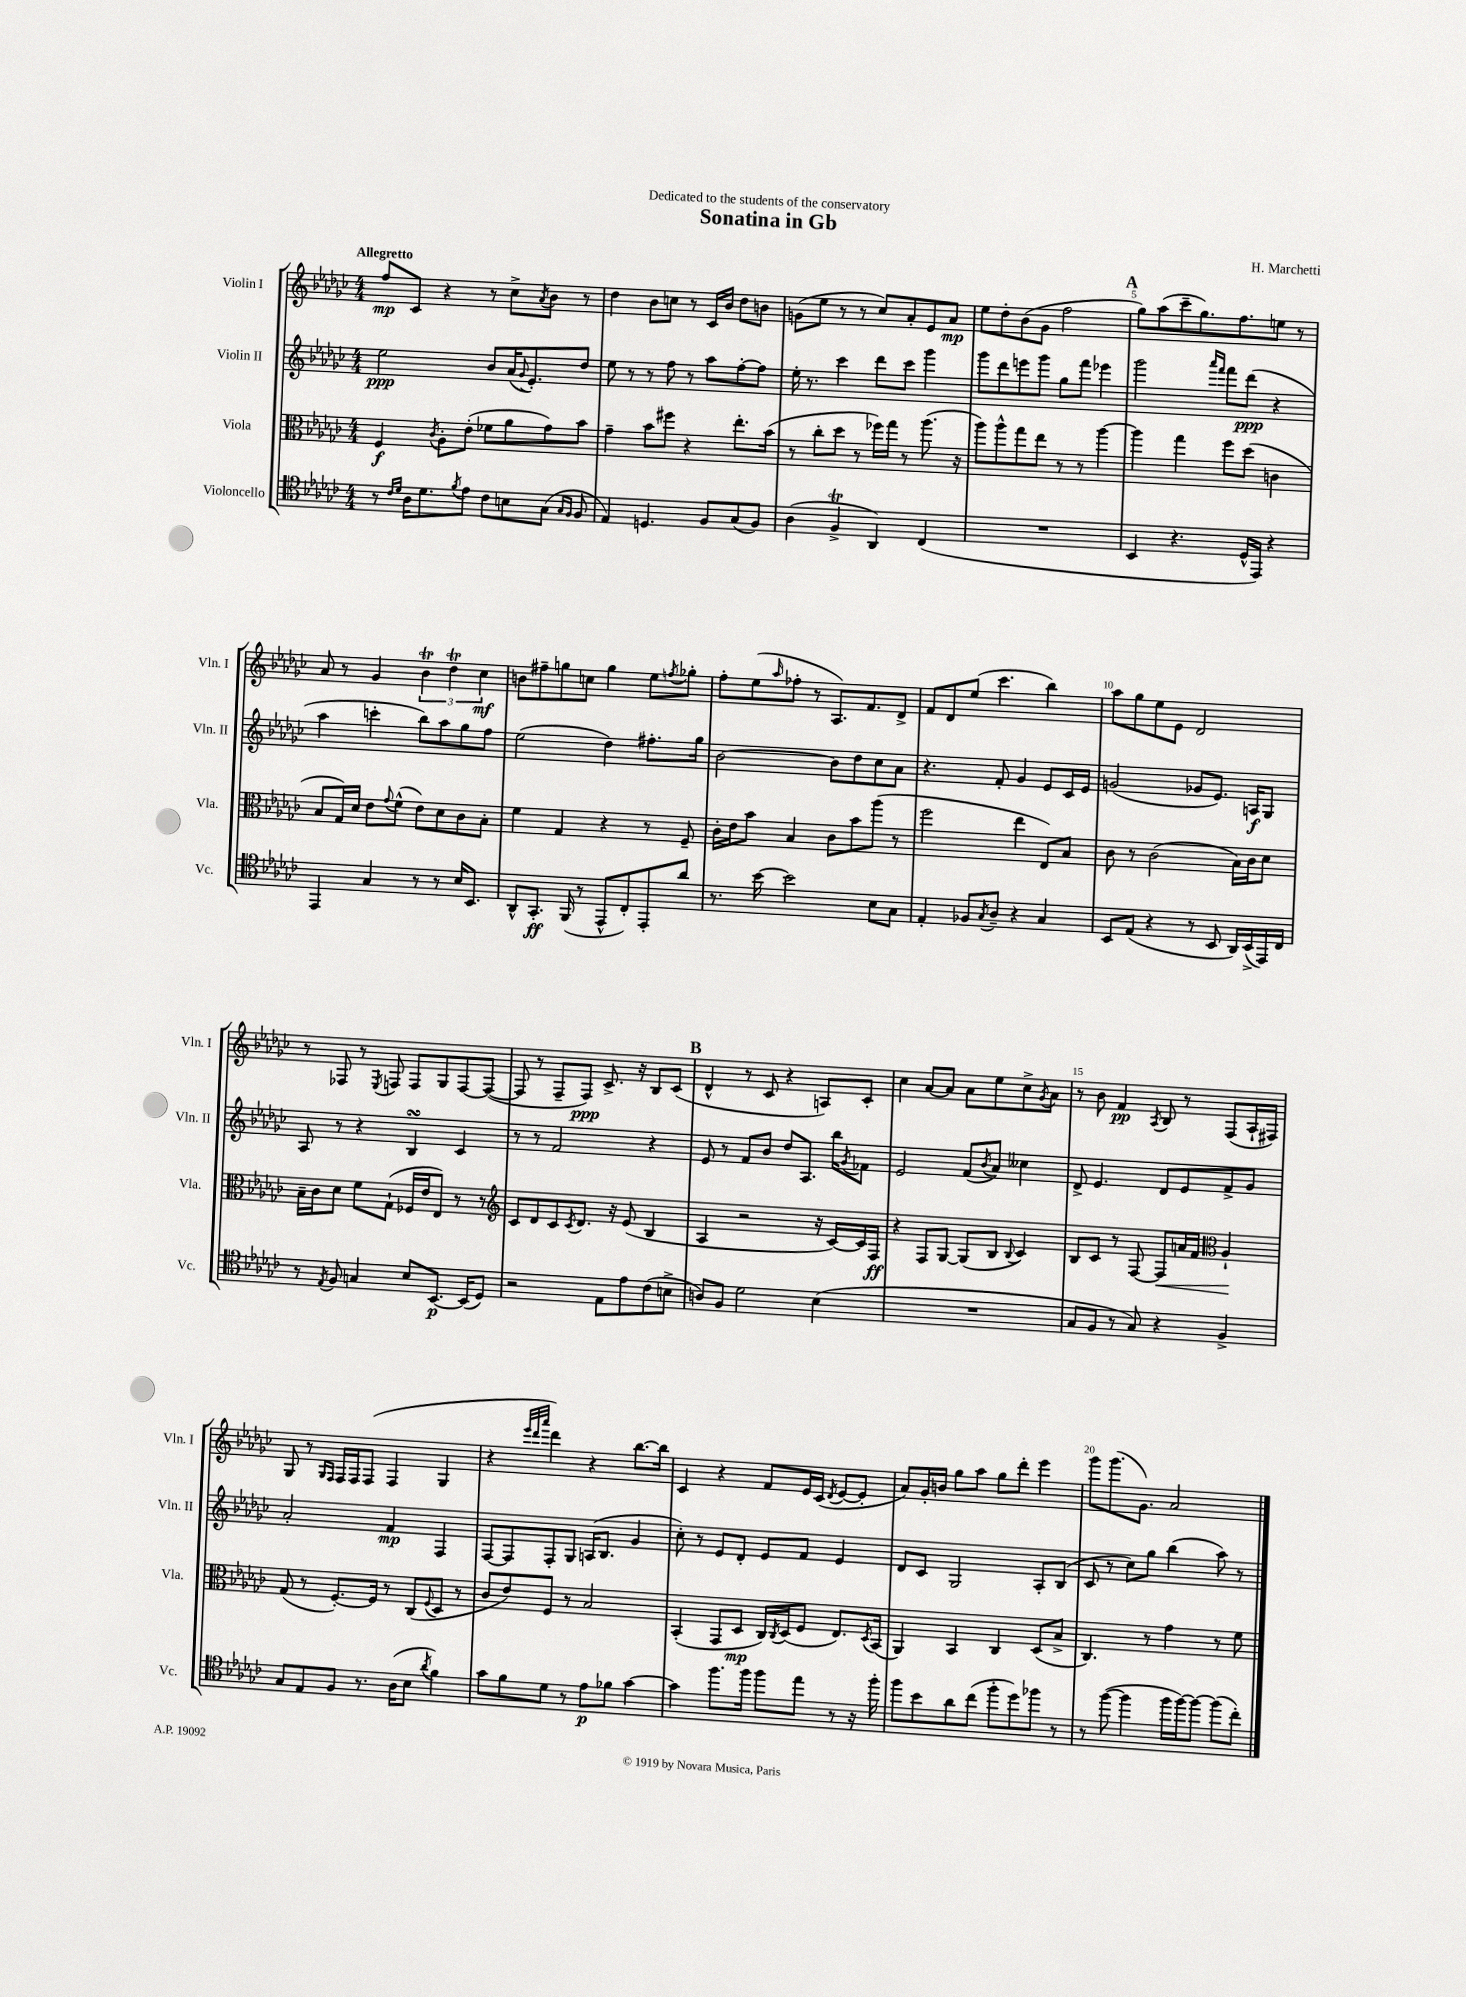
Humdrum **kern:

**kern	**kern	**kern	**kern
*staff4	*staff3	*staff2	*staff1
*clefC4	*clefC3	*clefG2	*clefG2
*k[b-e-a-d-g-c-]	*k[b-e-a-d-g-c-]	*k[b-e-a-d-g-c-]	*k[b-e-a-d-g-c-]
*M4/4	*M4/4	*M4/4	*M4/4
8r	4F	2ee-	8ff
16qqc-	.	.	.
16qqd-	.	.	.
16A-	.	.	8c-
8.d-	.	.	.
.	8qc-	.	.
.	8A-'	.	4r
8qf	.	.	.
8e-	(8e-'	.	.
8c-	8f-	8b-	8r
8B	8a-	(16a-	8cc-^
.	.	8qqg-	.
.	.	8.e-')	.
.	.	.	8qa-
(8G-	8g-)	.	8b-
16qqG-	.	.	.
16qqF	.	.	.
8F	8b-	8dd-	8r
=	=	=	=
4E-)	4g-~	8ee-	4dd-
.	.	8r	.
4.D	8b-	8r	8b-
.	8ff#	8ff	8cc
.	4r	8r	8r
8F	.	8aa-	16c-
.	.	.	16b-
(8G-	8.ee-'	[8ff'	8dd-
8F)	.	8ff]	8b
.	(16b-	.	.
=	=	=	=
(4A-	8r	16ee-'	(8g
.	.	8.r	.
.	8cc-'	.	8ee-
4F^	8dd-	4ccc-	8r
.	8r	.	8r
4AA-)	16ff-)	8ddd-	8cc-)
.	16gg-	.	.
.	8r	8ccc-	8a-'
(4C-	(8.aa-	4ggg-	8e-
.	.	.	8a-
.	16r	.	.
=	=	=	=
1r	8aa-)	8ggg-	8ee-
.	8aa-^^	8ddd-	8dd-'
.	8gg-	8eee	(8b-
.	8ee-	8ggg-	8g-
.	8r	8gg-	2ff
.	8r	8fff	.
.	[4aa-	4eee-	.
=	=	=	=
4BB-	4aa-]	2ggg-	8gg-)
.	.	.	(8aa-
4.r	4gg-	.	8ccc-~
.	.	.	8.gg-)
.	.	16qqaaa-	.
.	.	16qqfff	.
.	8ff	8fff	.
.	.	.	8.ff
16D-^^	(8dd-	(8ddd-	.
16EE-)	.	.	.
4r	4c	4r	8ee
.	.	.	8r
=	=	=	=
4EE-	8B-	4aa-	8a-
.	16G-)	.	8r
.	16d-	.	.
4G-	8e-	4ccc'	4g-
.	8qqg-	.	.
.	(8f^^	.	.
8r	8e-)	8bb-)	6b-
8r	8d-	8aa-	.
.	.	.	6dd-
16B-	8c-	8gg-	.
8.BB-	.	.	.
.	.	.	6cc-
.	8B-'	8ff	.
=	=	=	=
8AA-^^	4f	(2ee-	8b
8.GG-'	.	.	8ff#~
.	4G-	.	8gg
(16FF	.	.	.
8r	.	.	8cc
8EE-^^	4r	4dd-)	4gg
8C-')	.	.	.
8EE-'	8r	8.ff#'	8ee-
.	.	.	8qff
8a-	8F~	.	8gg-'
.	.	16gg-	.
=	=	=	=
8.r	16c-'	[2b-	8ff'
.	16e-	.	.
.	8b-	.	(8ee-
[16b-	.	.	.
.	.	.	16qqaa-
2b-]	4B-	.	8ff-'
.	.	.	8r
.	8c-	8b-]	8.A-)
.	8b-	8dd-	.
.	.	.	8.f
8B-	(8aa-	8cc-	.
8G-	8r	8a-	8d-^
=	=	=	=
4E-'	2ff	4.r	8f
.	.	.	8d-
8F-	.	.	(8ee-
8qG-	.	.	.
8A-~	.	8f'	4.ccc-
4r	4ee-	4g-	.
4G-	8E-)	8e-	4bb-)
.	8B-	16c-	.
.	.	16e-	.
=	=	=	=
8BB-	8c-	(2g	8aa-
(8E-	8r	.	8gg-
4r	(2c-	.	8ee-
.	.	.	8e-
8r	.	8g-	2d-
8BB-	.	8.e-)	.
16AA-)	16B-)	.	.
(16BB-^	16c-	16A	.
16EE-)	8d-	8G-	.
16C-	.	.	.
=	=	=	=
8r	16B-~	8A-	8r
.	16c-	.	.
8qE-	.	.	.
8F	8d-	8r	8F-
4G	8f	4r	8r
.	.	.	8qE-
.	(8G-`	.	8F
8B-	16F-	4B-	8F
.	16e-	.	.
[8.BB-	8E-)	.	8G-
.	8r	4c-	[8F
(16BB-]	.	.	.
8D-)	8r	.	(8F_
=	=	=	=
*	*clefG2	*	*
2r	8c-	8r	8F]
.	8d-	8r	8r
.	8c-	2f	8F~
.	8qc-	.	.
.	8.d-	.	8F)
8E-	.	.	8.c-^
.	16r	.	.
8e-	(8e-	.	.
.	.	.	16r
(8c-	4B-	4r	8B-
8B^	.	.	(8c-
=	=	=	=
8A)	4A-	8e-	4d-^^
8F	.	8r	.
2d-	2r	8f	8r
.	.	8b-	8c-
.	.	8dd-	4r
.	.	8.A-	.
(4B-	16r	.	8A)
.	[16c-)	16bb-	.
.	.	8qg-	.
.	16c-]	8f-	8c-'
.	16F	.	.
=	=	=	=
1r	4r	2e-	4cc-
.	8F	.	[8a-
.	[8G-	.	8a-]
.	(8G-]	(8f	8a-
.	.	8qb-	.
.	8B-	8a-)	8ee-
.	8qqB-	.	.
.	4c-)	4cc--	8cc-^
.	.	.	8qg-
.	.	.	8a-
=	=	=	=
8G-	8B-	8d-^	8r
8F	8c-	4.e-	8b-
8r	8r	.	4f
8G-)	[8F	.	.
.	.	.	8qA-
4r	8F]	8d-	8B-
.	16a	8e-	8r
.	16f	.	.
*	*clefC3	*	*
4F^	4A-`	8f^	(8F
.	.	8g-	16A-`
.	.	.	16F#)
=	=	=	=
8G-	(8G-	2a-'	8G-
8E-	8r	.	8r
.	.	.	16qqG-
.	.	.	16qqF
8F	[8.F')	.	16F
.	.	.	16F
8.r	.	.	(8F
.	16F]	.	.
.	8r	4f	4F
(16A-	.	.	.
8B-	(8C-	.	.
8qa-	8qqF	.	.
4f)	8D-	4F	4G-
.	8r	.	.
=	=	=	=
8g-	8c-	[8F	4r
8f	8e-)	8F]	.
.	.	.	32qqeee-
.	.	.	32qqddd-
.	.	.	32qqaaa-
8d-	8F	8F'	4ddd-)
8r	8r	8G-	.
8e-	2B-	(16A	4r
.	.	8.B-	.
8f-	.	.	.
[4g-	.	4g-	[8.bb-
.	.	.	16bb-]
=	=	=	=
4g-]	(4BB-'	8cc-')	4c-
.	.	8r	.
8.ff	8GG-	8e-	4r
.	8D-	8d-'	.
16ff	.	.	.
8ff	16C-)	8e-	8f
.	8qC-	.	.
.	(16D-	.	.
8ee-	8F	8f	16e-
.	.	.	(16c-
.	.	.	8qd-
8r	8.E-)	4e-	[8e-
16r	.	.	8e-']
.	8qD-	.	.
16ff'	(16BB-	.	.
=	=	=	=
8ff	4AA-)	8d-	8a-)
8b-	.	8c-	16g-'
.	.	.	16b
8a-	4BB-	2G-	8gg-
(8cc-	.	.	8aa-
8ff'	4C-	.	8gg-
8dd-)	.	.	8ddd-'
8ff-	(8D-	8A-'	4eee-
8r	8B-^	(8B-	.
=	=	=	=
8r	4.C-)	8c-	8ggg-
([8ff	.	8r	(8.ggg-
4ff]	.	8cc-)	.
.	.	.	8.g-)
.	8r	8gg-	.
16ff	4g-	(4bb-	2a-
[16ff)	.	.	.
8ff_	.	.	.
(8ff]	8r	8aa-)	.
8cc-')	8f	8r	.
==	==	==	==
*-	*-	*-	*-
